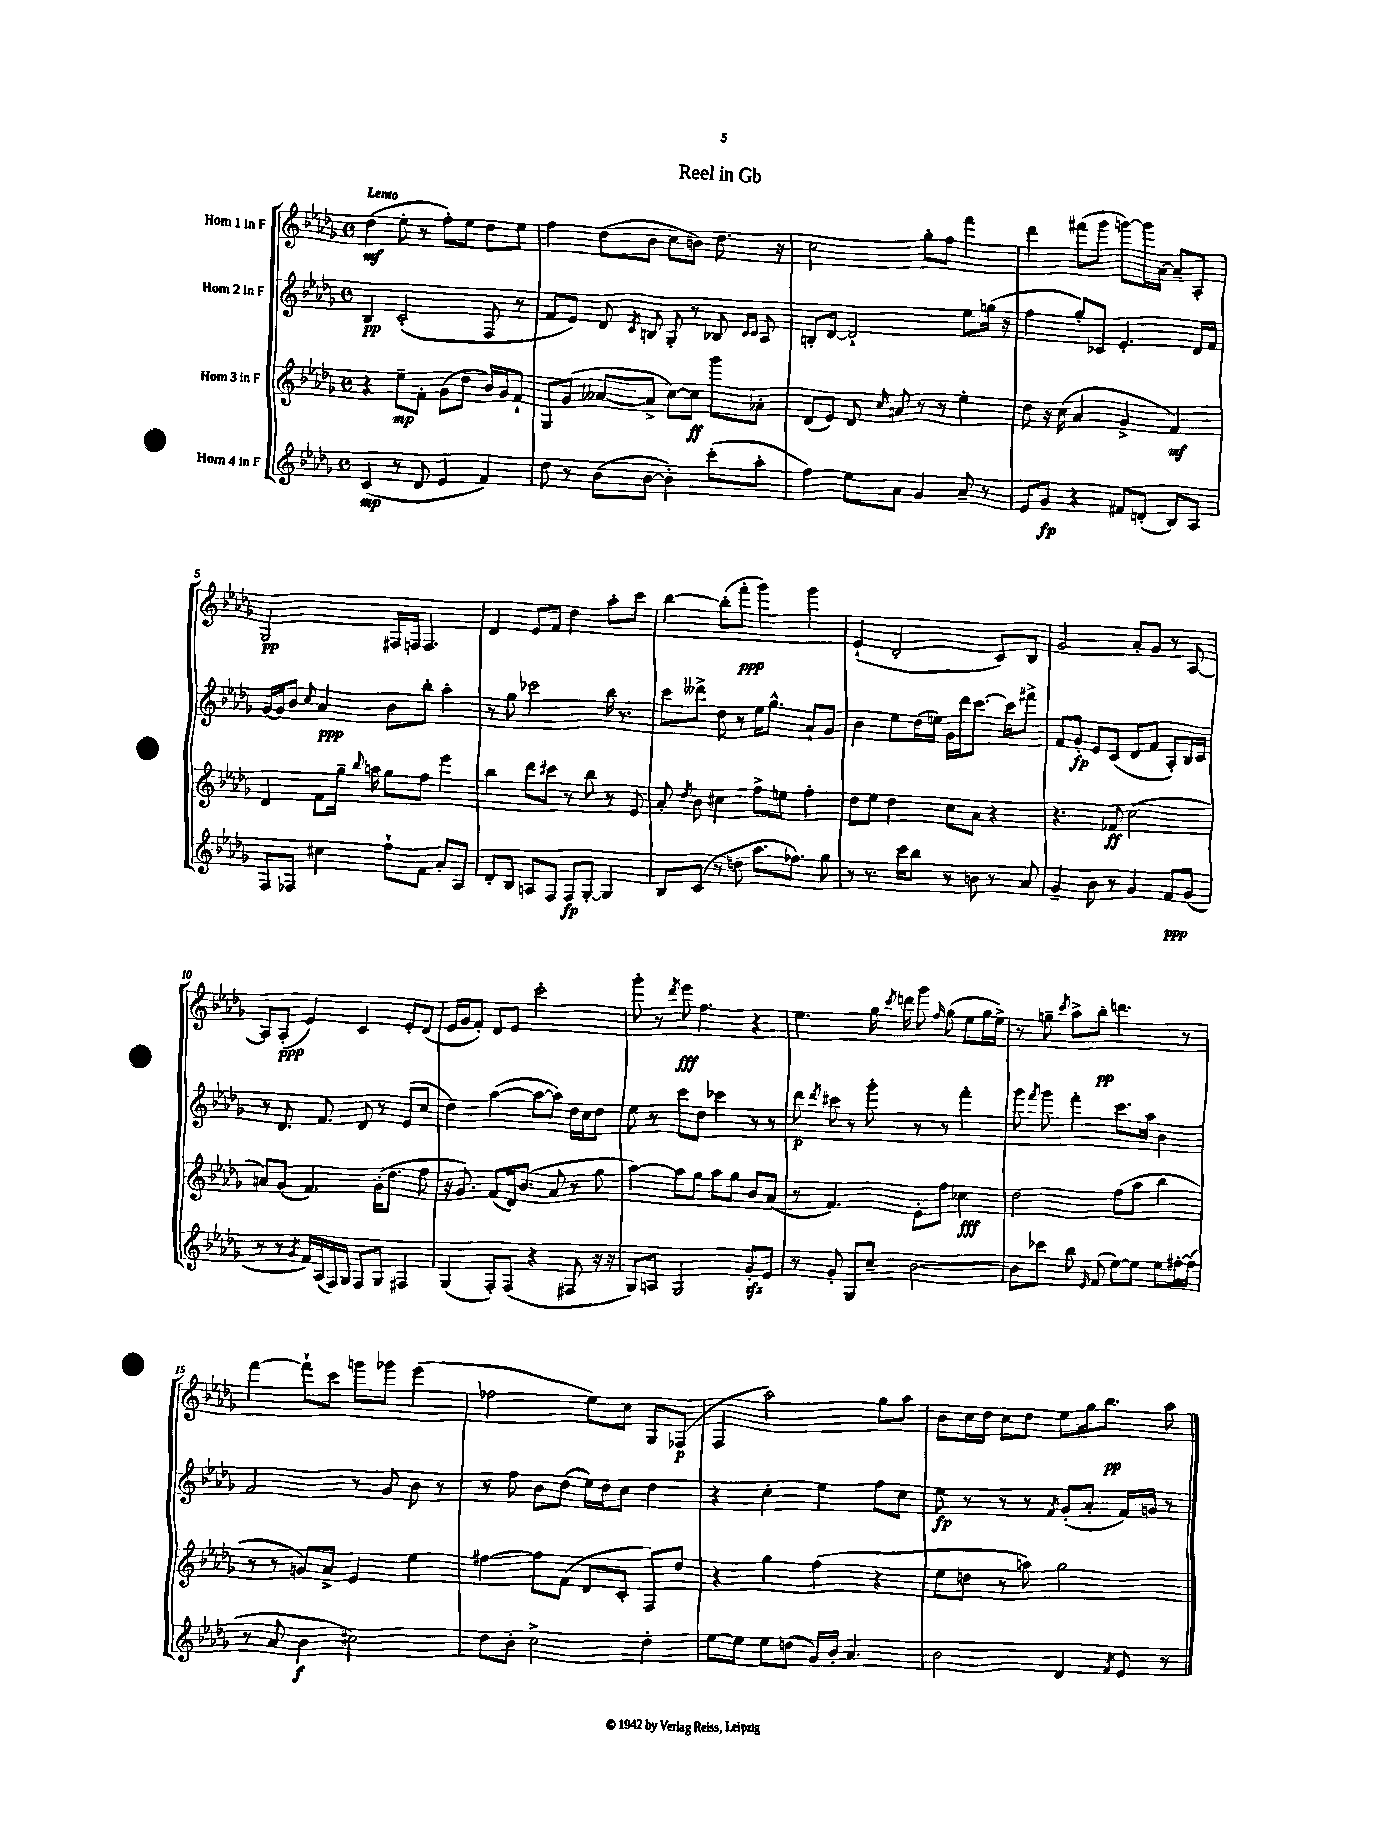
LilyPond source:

\header { title = "Reel in Gb" }
<<
\new StaffGroup <<
\new Staff = "s0" \with { instrumentName = "Horn 1 in F" } {
    \clef treble \key des \major \defaultTimeSignature \time 4/4 \tempo "Lento"
    \autoBeamOff des''4\mf( ees''8-. r8 f''8[-.) ees''8] des''8[ ees''8] |
    f''4 des''8[( bes'8] c''8[ b'8]) des''8. r16 |
    c''2 ges''8[-. f''8] f'''4 |
    des'''4 fis'''8[( ges'''8] g'''8[~) g'''16 aes'16]~ aes'8[-- aes8]-. |
    ges2\pp fis16[ f16] f4. |
    des'4 ees'8[ f'8] des''4 aes''8[-. c'''8] |
    bes''4~ bes''8[-.( f'''8]-.\ppp ges'''4) ges'''4 |
    ees'4-!( des'2-. c'8[) bes8] |
    ges'2 aes'8[-. ges'8] r8 aes8~ |
    aes8[ aes8]-.\ppp( ees'4) c'4 ees'8[-. des'8]( |
    ees'16[ ges'16 f'8]-.) des'8[ ees'8] c'''2-. |
    ges'''8-. r8 \acciaccatura { des'''8 } ees'''8\fff f''4. r4 |
    ees''4. ges''16 \acciaccatura { c'''8 } d'''16 ges'''8 \grace { f''16 } ges''8( ees''8[ ges''16 ees''16]->) |
    r8 g''8-- \acciaccatura { c'''8 } aes''8[-> bes''8]-.\pp d'''4. r8 |
    f'''4~ f'''8[-! c'''8] g'''8[ ges'''8] ees'''4( |
    fes''2 ees''8[) c''8] ges8[ fes8]\p( |
    f4 aes''2) ges''8[ aes''8] |
    bes'8[ c''16 des''16] c''8[ des''8] ees''8[ ges''16 bes''8.]\pp aes''8 \bar "|." |
}
\new Staff = "s1" \with { instrumentName = "Horn 2 in F" } {
    \clef treble \key des \major \defaultTimeSignature \time 4/4
    \autoBeamOff bes4\pp c'2-.( f8 r8 |
    f'8[ ees'8]) des'8 \acciaccatura { c'8 } b8 ges8-. r8 bes8 \grace { c'16[ c'16] } aes8 |
    b8[-. des'8]~ des'2-! ees''8[ g''16]( r16 |
    f''4 ges''8[-.) ces'8] ees'4.-. des'16[ f'16] |
    ges'16[~ ges'16 bes'8] \appoggiatura { c''8 } aes'4\ppp bes'8[ bes''8]-. aes''4-. |
    r8 ges''8 ces'''2 bes''16 r8. |
    c'''8[ deses'''8]-> des''8 r8 ees''16[ ges''8.]-^ aes'8[-! ges'8] |
    bes'4 ees''8[ des''16( e''16]) ges'16[ des'''16 c'''8.]~ c'''16[ fis'''8]-> |
    f'8[ ges'8]-.\fp ees'8[ c'8]( des'8[ f'8] aes8[-.) bes16 c'16] |
    r8 des'8. f'8. des'8 r8 ees'8[( c''8] |
    des''4) aes''4~( aes''8[~ aes''8]) des''16[ c''16 des''8] |
    ees''8 r8 c'''8[ des''8] ces'''4 r8 r8 |
    des'''8\p \acciaccatura { des'''8 } cis'''8 r8 ges'''8-. r8 r8 f'''4-. |
    ges'''8 \acciaccatura { f'''8 } ges'''8 f'''4-. c'''8.[ aes''16] bes'4 |
    f'2 r8 ges'8 bes'8 r8 |
    r8 f''8 bes'8[ des''8]( ees''16[) des''16 c''8] des''4 |
    r4 c''4-. ees''4 f''8[ c''8] |
    ees''8\fp r8 r8 r8 \acciaccatura { f'8 } ges'8[-.( aes'8]-. f'16[) g'16] r8 \bar "|." |
}
\new Staff = "s2" \with { instrumentName = "Horn 3 in F" } {
    \clef treble \key des \major \defaultTimeSignature \time 4/4
    \autoBeamOff r4 ees''8[--\mp f'8]-. ges'8[( des''8] bes'16[) ges'16 f'8]-! |
    ges8[ ges'8]( aeses'8[~ aeses'8]-> c''8[~) c''8]\ff ges'''8[ aes'8]-. |
    des'8[( ees'8]) des'8 \grace { c''16 } a'8 r8 r8 ees''4-. |
    des''8 r16 c''16( aes'4 ges'4-> f'4\mf) |
    des'4 f'8[ ges''16]-- \appoggiatura { bes''8 } a''16 ges''8[ f''8] ees'''4 |
    bes''4 des'''8[ cis'''8] r8 bes''8 r8 ees'8 |
    aes'8-. \acciaccatura { des''8 } bes'8 cis''4 f''8[-> e''8] f''4-. |
    des''8[ ees''8] des''4 c''8[ aes'8] r4 |
    r4. fes'8\ff c''2( |
    a'8[) ges'8]( f'4.) ges'16[-.( des''8.] f''8 |
    r16 ges'8.) f'8[( des'16) bes'8.]( aes'8 r8 ges''8 |
    aes''4~) aes''8[ ges''8] aes''8[ ges''8] bes'8[ aes'8]( |
    r8 f'4.) ees'8[-. f''8] ces''4\fff |
    des''2 f''8[( aes''8] bes''4 |
    r8 r8 g'8[) aes'8]-> ees'4 ees''4 |
    fis''4~ fis''8[ f'8]( des'8[ c'8]-. f8[) des''8] |
    r4 ges''4 f''4( r4 |
    ees''8[ d''8] r8 a''8) ges''2 \bar "|." |
}
\new Staff = "s3" \with { instrumentName = "Horn 4 in F" } {
    \clef treble \key des \major \defaultTimeSignature \time 4/4
    \autoBeamOff c'4\mp( r8 des'8 ees'4 f'4) |
    des''8 r8 bes'8[( bes'8]~ bes'4-.) c'''8[-.( aes''8]-. |
    f''4) ees''8[ aes'8] ges'4 aes'8-- r8 |
    ees'8[ ges'8]\fp r4 fis'8[ d'8]-.( bes8[) aes8] |
    f8[ fes8] cis''4 f''8[-! f'8] aes'8[-. aes8] |
    des'8[-. bes8] a8[ f8] f8[\fp ges8]~-. ges4 |
    bes8[ c'8]( r8 d''8 aes''8.[ fes''8.]) ges''8 |
    r8 r8. c'''16[ bes''8] r8 b'8 r8 aes'8 |
    ges'4-- bes'8 r8 ges'4 f'8[\ppp ges'8]( |
    r8 r8 \acciaccatura { ges'8 } f'16[) aes16( f16) ges16] f8[ ges8] fis4 |
    ges4( f8[-.) f8]( r4 fis8 r16 r16 |
    ges8[) a8] ges2 ges'8[-.\sfz ees'8] |
    r8 ges'8-. ges8[ c''8]-- bes'2~ |
    bes'8[ ces'''8] bes''8 \grace { ees'16 } f'8( ees''8[~) ees''8] ees''8[ fis''16~-. fis''16]( |
    r8 aes'8 bes'4\f cis''2) |
    des''8[ bes'8]-. c''2-> des''4-. |
    ees''8[~ ees''8] ees''8[ d''8]( ges'16[) bes'16]-. aes'4. |
    bes'2 des'4 \acciaccatura { f'8 } ees'8 r8 \bar "|." |
}
>>
>>
